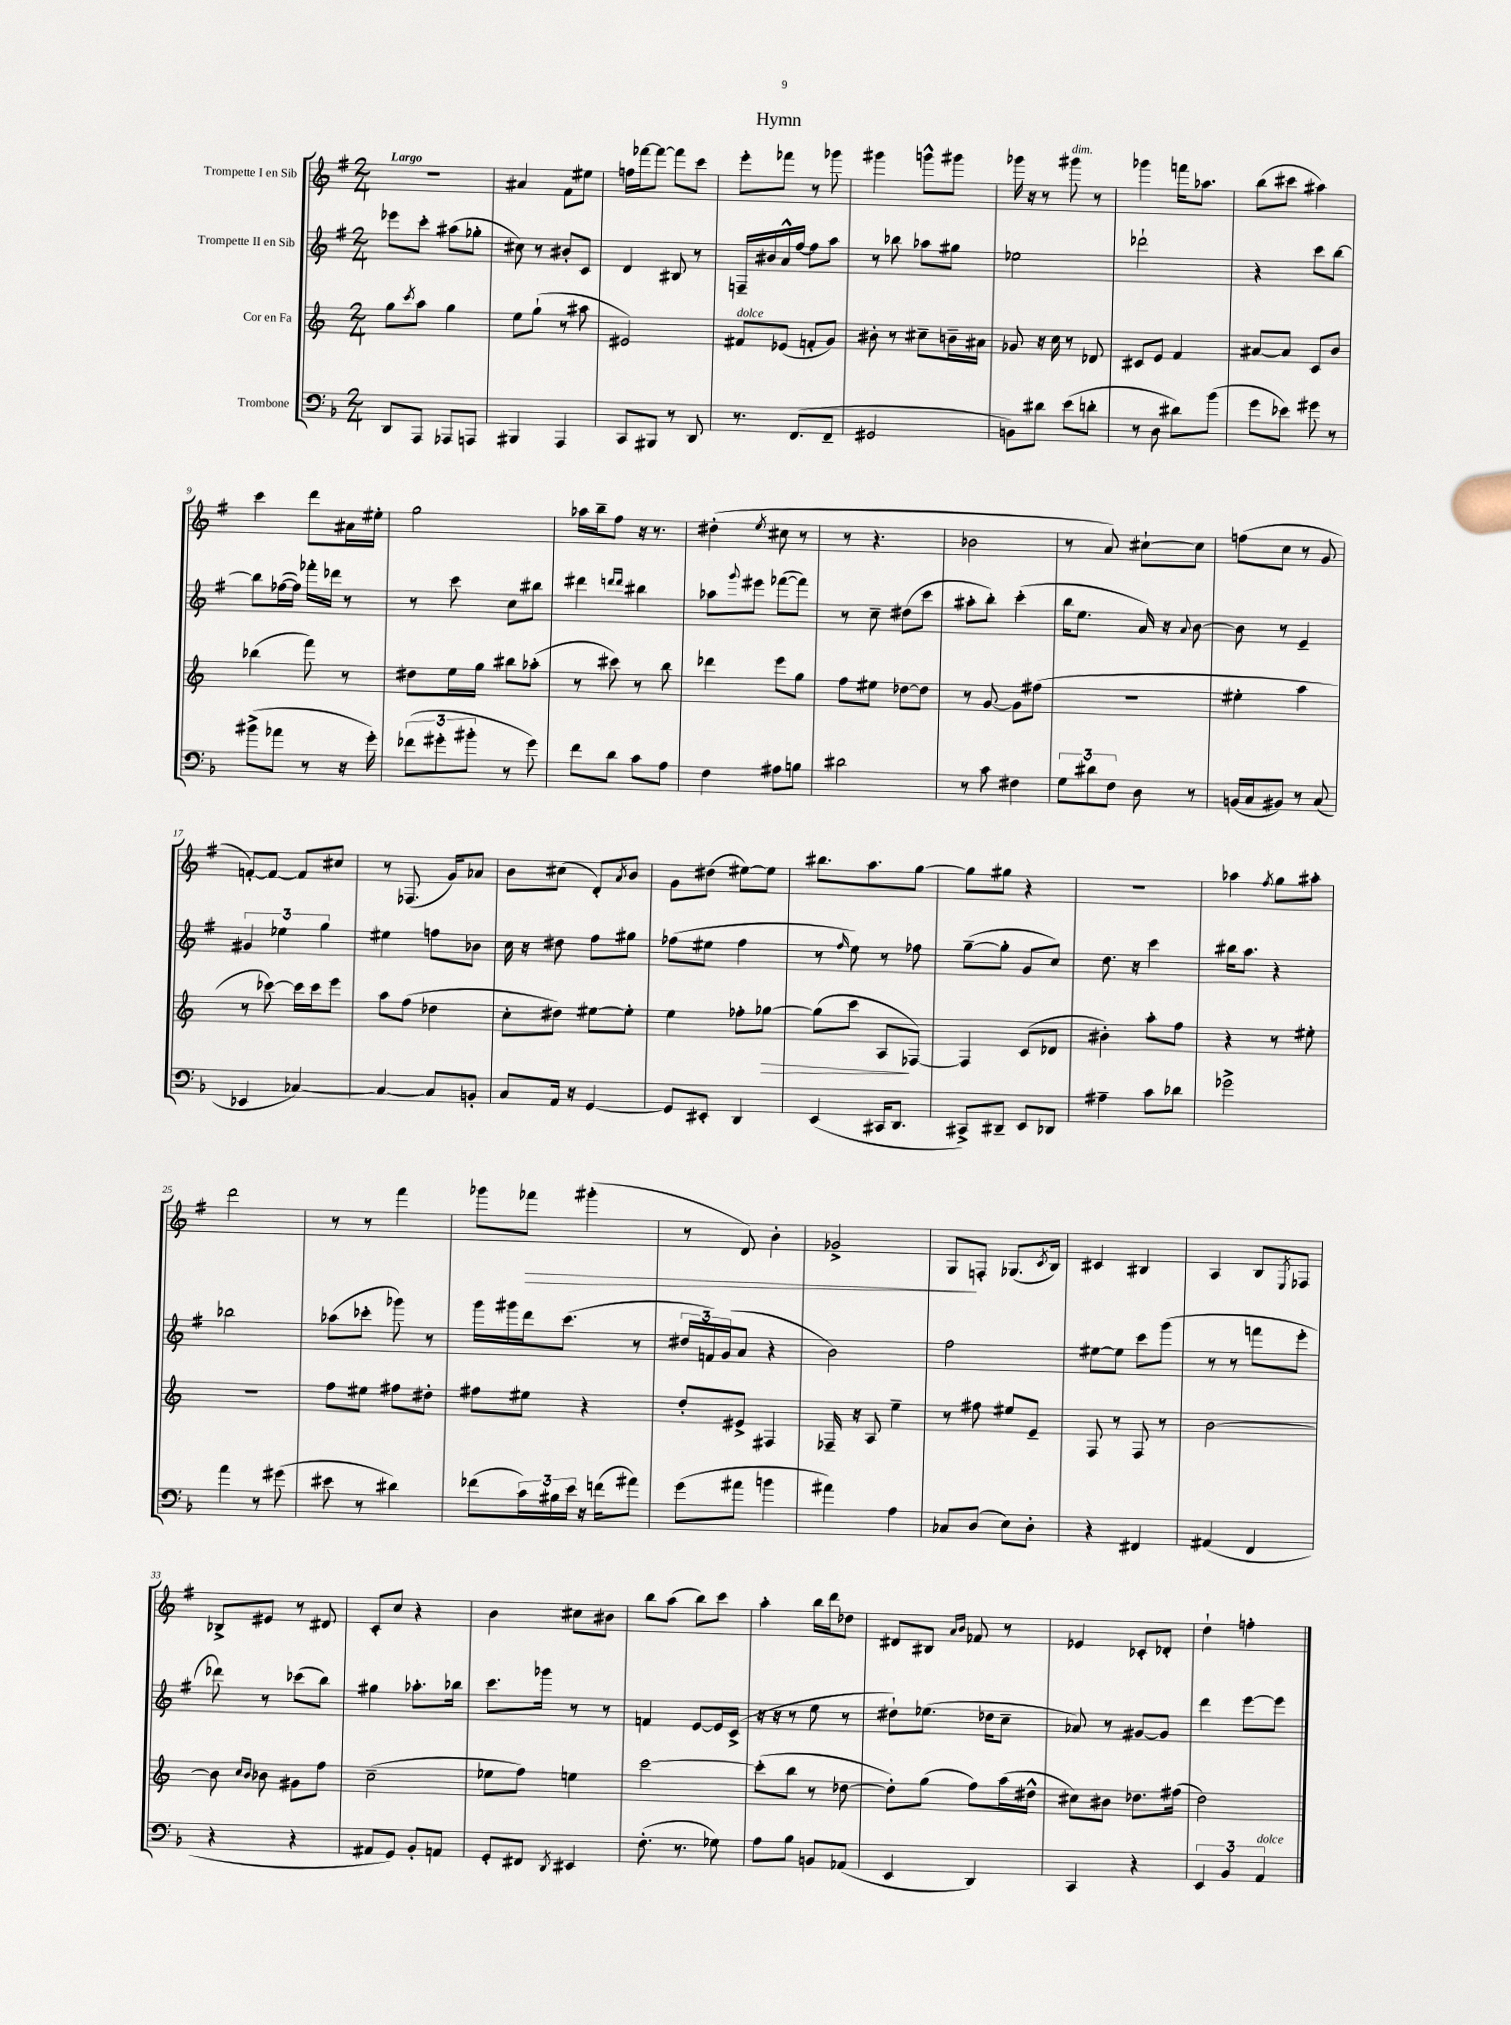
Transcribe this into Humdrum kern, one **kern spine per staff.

**kern	**kern	**kern	**kern
*staff4	*staff3	*staff2	*staff1
*clefF4	*clefG2	*clefG2	*clefG2
*k[b-]	*k[]	*k[f#]	*k[f#]
*M2/4	*M2/4	*M2/4	*M2/4
8DD	8gg	8eee-	2r
.	8qccc	.	.
8AAA	8aa	8ccc'	.
8AAA-	4gg	(8aa#	.
8AAA	.	8gg-'	.
=	=	=	=
4BBB#	8ee	8cc#)	4a#
.	(8gg`	8r	.
4AAA	8r	8b#'	8f#
.	8aa#	8c	8ee#
=	=	=	=
8CC	2e#)	4d	16ff
.	.	.	[16fff-
8BBB#	.	.	8fff-_
8r	.	8B#	8fff-]
8DD	.	8r	8ccc
=	=	=	=
8.r	8f#	16F~	8eee'
.	.	16b#	.
.	(8e-	16a^^	8fff-
(8.FF	.	[16ff#	.
.	8f'	8ff#]	8r
8FF~	8g)	8aa	8ggg-
=	=	=	=
2GG#	8b#'	8r	4ggg#
.	8r	8bb-	.
.	8cc#~	8aa-	8ggg^^
.	16b~	8gg#	8ggg#
.	16a#	.	.
=	=	=	=
8BB)	8g-	2ee-	16ggg-
.	.	.	16r
8d#	16r	.	8r
.	16cc	.	.
(8e	8r	.	8ggg#
8d'	8d-	.	8r
=	=	=	=
8r	8c#	2ddd-`	4ggg-
8D	8e	.	.
8d#)	4f	.	16fff
.	.	.	8.aa-
(8b-	.	.	.
=	=	=	=
8g	[8a#	4r	(8bb
8e-)	8a#]	.	8ccc#
8g#	8c	8ccc	4aa#)
8r	8b	[8bb	.
=	=	=	=
(8b#^	(4bb-	8bb]	4ccc
8a-	.	([16ff-	.
.	.	16ff-])	.
8r	8fff)	16fff-'	8ddd
.	.	16ddd-	.
16r	8r	8r	16a#
16g')	.	.	16ee#'
=	=	=	=
(12f-	8dd#	8r	2gg
12g#'	.	.	.
.	16ee	8ccc	.
12b#'	.	.	.
.	16gg	.	.
8r	8bb#	8cc	.
8g#)	(8aa-'	8bb#	.
=	=	=	=
8f	8r	4ddd#	16aa-
.	.	.	16bb~
8d	8ccc#)	.	8ff#
.	.	16qqddd	.
.	.	16qqddd	.
8c	8r	4bb#	16r
.	.	.	8.r
8A	8bb	.	.
=	=	=	=
4F	4ddd-	8aa-	(4dd#'
.	.	8qqggg	.
.	.	8eee#	.
.	.	.	8qee
8A#	8eee	([8fff-	8cc#
8B	8gg	8fff-])	8r
=	=	=	=
2d#	8ff	8r	8r
.	8ee#	8cc~	4.r
.	[8dd-	(8dd#	.
.	8dd-]	8ccc	.
=	=	=	=
8r	8r	8aa#'	2b-
8c	[8g	8bb')	.
4F#	8g]	(4ccc'	.
.	(8ff#	.	.
=	=	=	=
12G	2r	16bb	8r
.	.	8.ee	.
12d#	.	.	.
.	.	.	8a)
12F	.	.	.
8D	.	16a)	[8cc#`
.	.	16r	.
.	.	8qqa	.
8r	.	[8b	8cc#]
=	=	=	=
(16BB	4ee#'	8b]	(8ff
16C	.	.	.
8BB#)	.	8r	8cc
8r	4aa	4e~	8r
(8C	.	.	8g
=	=	=	=
4EE-	8r	6g#	[8f')
.	[8ccc-)	.	8f_
.	.	6ee-	.
[4C-)	16ccc-]	.	8f]
.	16ccc-	.	.
.	.	6gg	.
.	8eee	.	8cc#
=	=	=	=
4C-_	8aa	4ee#	8r
.	(8ff	.	(8.F-
8C-]	4dd-	8ff	.
.	.	.	16g)
8BB'	.	8b-	8a-
=	=	=	=
8C	8cc'	16cc	8b
.	.	16r	.
16AA	8dd#)	8dd#	(8cc#
16r	.	.	.
[4GG	[8ee#	8ff#	8d')
.	.	.	8qa
.	8ee#']	8gg#	8b
=	=	=	=
8GG]	4ee	(8ff-	8g
8EE#'	.	8ee#	(8dd#
4DD	8ff-'	4ff-	[8ee#)
.	[8gg-	.	8ee#]
=	=	=	=
(4EE	(8gg-]	8r	8.bb#
.	.	16qqff#	.
.	8ccc	8ee)	.
.	.	.	8.aa
16CC#	8A	8r	.
8.DD	.	.	.
.	[8F-)	8ff-	[8gg
=	=	=	=
8CC#^)	4F-]	([8gg~	8gg]
8DD#~	.	8gg']	8gg#
8EE	(8c	8g	4r
8DD-	8d-	8cc)	.
=	=	=	=
4A#~	4b#')	8.dd	2r
.	.	16r	.
8c	8aa'	4ccc	.
8d-	8ff	.	.
=	=	=	=
2g-^	4r	16bb#	4aa-
.	.	8.aa	.
.	.	.	8qff#
.	8r	4r	8gg
.	8ee#'	.	8aa#'
=	=	=	=
4a	2r	2bb-	2ddd
8r	.	.	.
(8g#	.	.	.
=	=	=	=
8e#	8ff	(8aa-	8r
8r	8ee#	8ccc-'	8r
4d#)	8ff#	8ggg-)	4fff#
.	8dd#'	8r	.
=	=	=	=
(8f-	8ff#	16ggg	8ggg-
.	.	16ggg#	.
24c)	8ee#	16ddd	8fff-
24B#	.	.	.
.	.	(8.ccc	.
24e	.	.	.
16r	4r	.	(4ggg#'
(16f	.	.	.
8a#)	.	8r	.
=	=	=	=
(8g	8dd'	24dd#	8r
.	.	24f)	.
.	.	(24g	.
8a#	8e#^	8a	8d)
4b	4F#	4r	4b'
=	=	=	=
4a#)	16F-~	2b)	2g-^
.	16r	.	.
.	8A	.	.
4A	4ee~	.	.
=	=	=	=
8C-	8r	2ff#	8G
(8D	8ff#	.	8F'
8E)	8ee#	.	(8.G-
8D'	8e~	.	.
.	.	.	8qc
.	.	.	16B)
=	=	=	=
4r	8F	[8ee#	4c#
.	8r	8ee#]	.
4FF#	8F	8ccc	4B#
.	8r	(8ggg	.
=	=	=	=
(4AA#	[2b	8r	4A
.	.	8r	.
4FF	.	8fff	8B
.	.	.	8qE
.	.	8eee'	8F-
=	=	=	=
4r	8b]	8ddd-)	8B-^
.	16qqcc	.	.
.	16qqb	.	.
.	8b-	8r	8e#
4r	8g#	(8ccc-	8r
.	8ff	8bb)	8d#
=	=	=	=
8AA#	(2cc~	4gg#	8c'
8GG)	.	.	8cc
8BB-'	.	8.aa-'	4r
8AA	.	.	.
.	.	16bb-	.
=	=	=	=
8GG'	8ee-	8.ccc	4b
8FF#	8ff)	.	.
.	.	16ggg-	.
8qDD	.	.	.
4EE#	4ee	8r	8cc#
.	.	8r	8b#
=	=	=	=
(8.F'	[2ccc	4f	8bb
.	.	.	(8aa
8.r	.	.	.
.	.	[8e	8bb)
8G-)	.	16e]	8ccc
.	.	(16c^	.
=	=	=	=
8A	(8ccc']	16r	4aa'
.	.	16r	.
8B-	8bb	8r	.
8BB	8r	8ee	16bb
.	.	.	16ddd
(8AA-	[8dd-	8r	8dd-
=	=	=	=
4EE	8dd-'])	8dd#`)	8d#
.	(8gg	(8.ee-	8B#
.	.	.	16qqa
.	.	.	16qqb
4DD)	8ff)	.	8f-
.	.	16dd-	.
.	(16aa	8cc~	8r
.	16dd#^^	.	.
=	=	=	=
4CC	8cc#)	8a-)	4e-
.	8b#	8r	.
4r	8.dd-	[8g#	8c-'
.	.	8g#]	8d-'
.	(16ff#	.	.
=	=	=	=
6EE	2dd)	4ddd	4dd`
6BB-	.	.	.
.	.	[8eee	4ff'
6AA	.	.	.
.	.	8eee]	.
==	==	==	==
*-	*-	*-	*-
